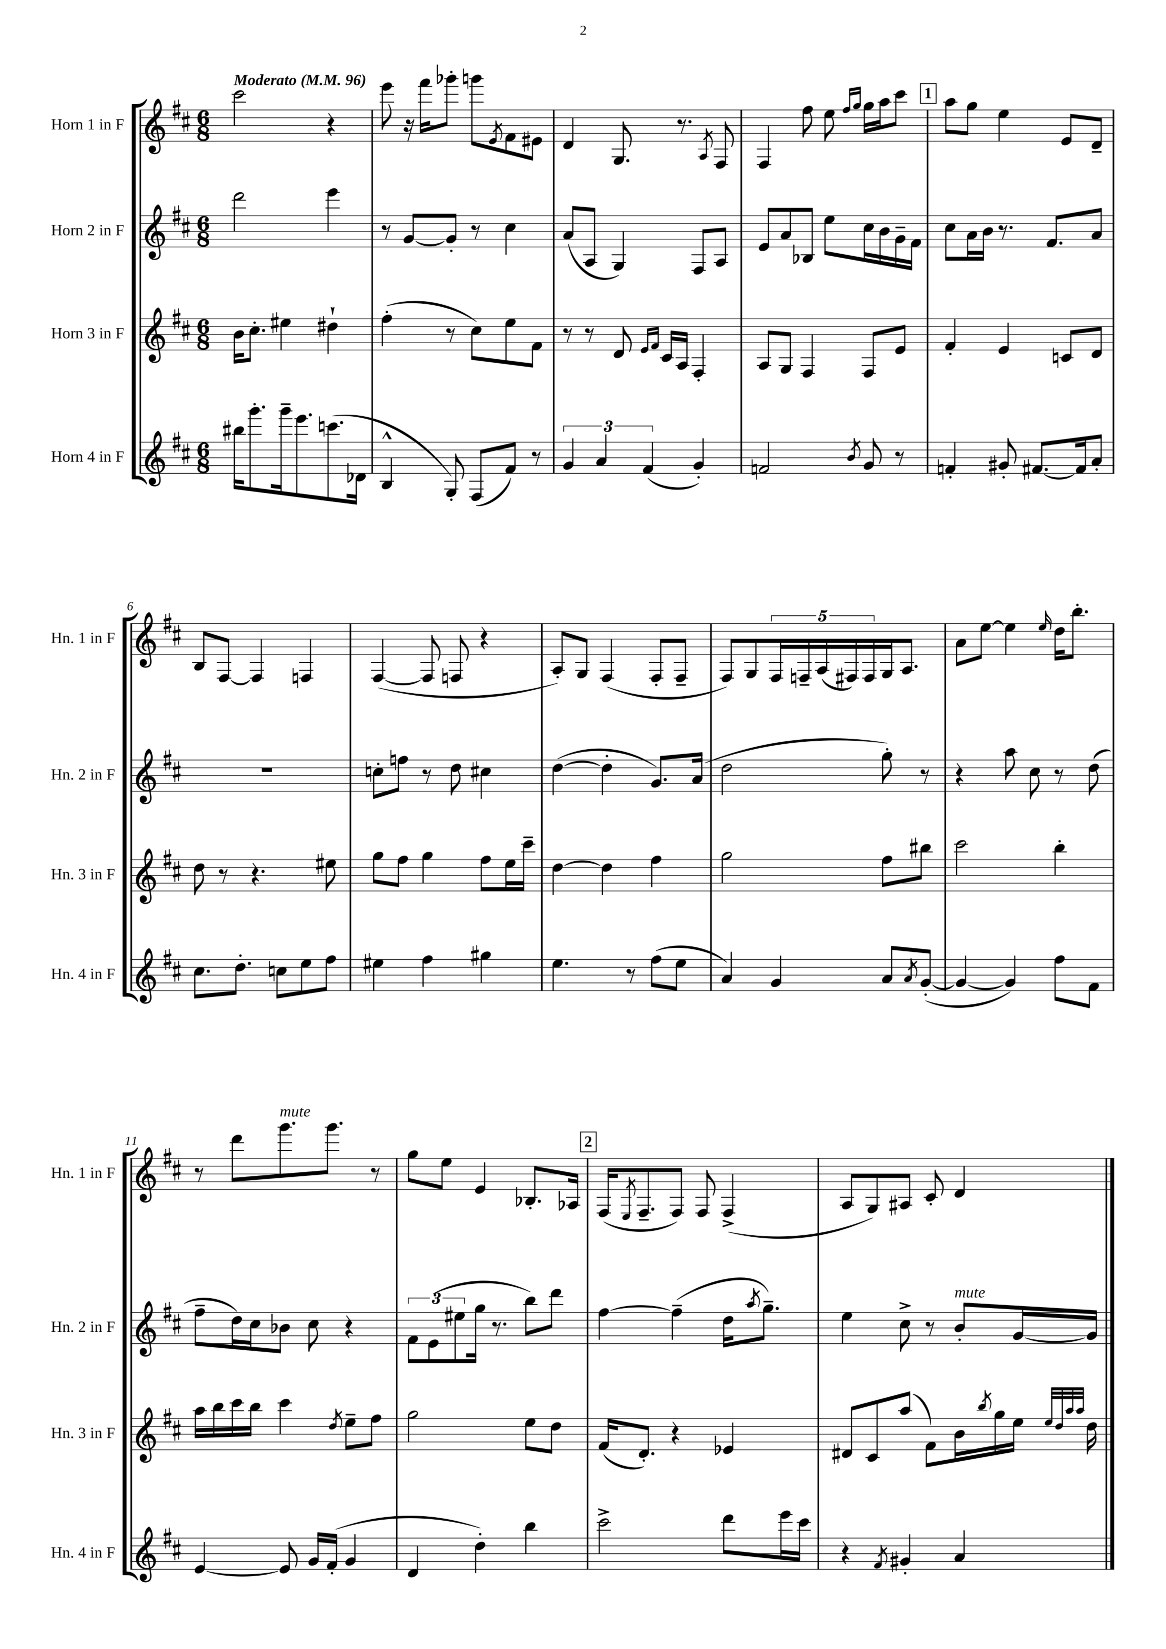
<<
\new StaffGroup <<
\new Staff = "s0" \with { instrumentName = "Horn 1 in F" shortInstrumentName = "Hn. 1 in F" } {
    \clef treble \key d \major \numericTimeSignature \time 6/8 \tempo "Moderato" 4 = 96
    cis'''2 r4 |
    e'''8 r16 fis'''16 ges'''8-. g'''8 \acciaccatura { e'8 } fis'8 eis'8 |
    d'4 g8. r8. \acciaccatura { a8 } fis8 |
    fis4 fis''8 e''8 \grace { fis''16 g''16 } g''16 a''16 cis'''8 |
    \mark \markup { \box "1" } a''8 g''8 e''4 e'8 d'8-- |
    b8 fis8~ fis4 f4 |
    fis4~( fis8 f8 r4 |
    a8-.) g8 fis4( fis8-. fis8-- |
    fis8) g8 \tuplet 5/4 { fis16 f16-- a16( fis16) fis16 } g16 a8. |
    a'8 e''8~ e''4 \grace { e''16 } d''16 b''8.-. |
    r8 d'''8 g'''8.^\markup { \italic "mute" } g'''8. r8 |
    g''8 e''8 e'4 bes8.-. aes16 |
    \mark \markup { \box "2" } fis16( \acciaccatura { e8 } fis8.-- fis8) fis8 fis4->( |
    a8 g8) ais8 cis'8-. d'4 \bar "|." |
}
\new Staff = "s1" \with { instrumentName = "Horn 2 in F" shortInstrumentName = "Hn. 2 in F" } {
    \clef treble \key d \major \numericTimeSignature \time 6/8
    d'''2 e'''4 |
    r8 g'8~ g'8-. r8 cis''4 |
    a'8( a8 g4) fis8 a8 |
    e'8 a'8 bes8 e''8 cis''16 b'16 g'16-- fis'16 |
    \mark \markup { \box "1" } cis''8 a'16 b'16 r8. fis'8. a'8 |
    R2. |
    c''8-. f''8 r8 d''8 cis''4 |
    d''4~( d''4-. g'8.) a'16( |
    d''2 g''8-.) r8 |
    r4 a''8 cis''8 r8 d''8( |
    fis''8-- d''16) cis''16 bes'8 cis''8 r4 |
    \tuplet 3/2 { fis'8 e'8( eis''8 } g''16 r8. b''8) d'''8 |
    \mark \markup { \box "2" } fis''4~ fis''4--( d''16 \acciaccatura { a''8 } g''8.--) |
    e''4 cis''8-> r8 b'8-.^\markup { \italic "mute" } g'16~ g'16 \bar "|." |
}
\new Staff = "s2" \with { instrumentName = "Horn 3 in F" shortInstrumentName = "Hn. 3 in F" } {
    \clef treble \key d \major \numericTimeSignature \time 6/8
    b'16 cis''8.-. eis''4 dis''4-! |
    fis''4-.( r8 cis''8) e''8 fis'8 |
    r8 r8 d'8 \grace { e'16 fis'16 } cis'16 a16 fis4-. |
    a8 g8 fis4 fis8 e'8 |
    \mark \markup { \box "1" } fis'4-. e'4 c'8 d'8 |
    d''8 r8 r4. eis''8 |
    g''8 fis''8 g''4 fis''8 e''16 cis'''16-- |
    d''4~ d''4 fis''4 |
    g''2 fis''8 bis''8 |
    cis'''2 b''4-. |
    a''16 b''16 cis'''16 b''16 cis'''4 \acciaccatura { d''8 } e''8-- fis''8 |
    g''2 e''8 d''8 |
    \mark \markup { \box "2" } fis'16( d'8.-.) r4 ees'4 |
    dis'8 cis'8 a''8( fis'8) b'16 \acciaccatura { b''8 } g''16 e''16 \grace { e''32 d''32 a''32 a''32 } d''16 \bar "|." |
}
\new Staff = "s3" \with { instrumentName = "Horn 4 in F" shortInstrumentName = "Hn. 4 in F" } {
    \clef treble \key d \major \numericTimeSignature \time 6/8
    bis''16 g'''8.-. g'''16-- e'''8. c'''8.( des'16 |
    b4-^ g8-.) fis8( fis'8) r8 |
    \tuplet 3/2 { g'4 a'4 fis'4( } g'4-.) |
    f'2 \acciaccatura { b'8 } g'8 r8 |
    \mark \markup { \box "1" } f'4-. gis'8-. fis'8.~ fis'16 a'8-. |
    cis''8. d''8.-. c''8 e''8 fis''8 |
    eis''4 fis''4 gis''4 |
    e''4. r8 fis''8( e''8 |
    a'4) g'4 a'8 \acciaccatura { a'8 } g'8~-.( |
    g'4~ g'4) fis''8 fis'8 |
    e'4~ e'8 g'16 fis'16-.( g'4 |
    d'4 d''4-.) b''4 |
    \mark \markup { \box "2" } cis'''2-> d'''8 e'''16 cis'''16 |
    r4 \acciaccatura { fis'8 } gis'4-. a'4 \bar "|." |
}
>>
>>
